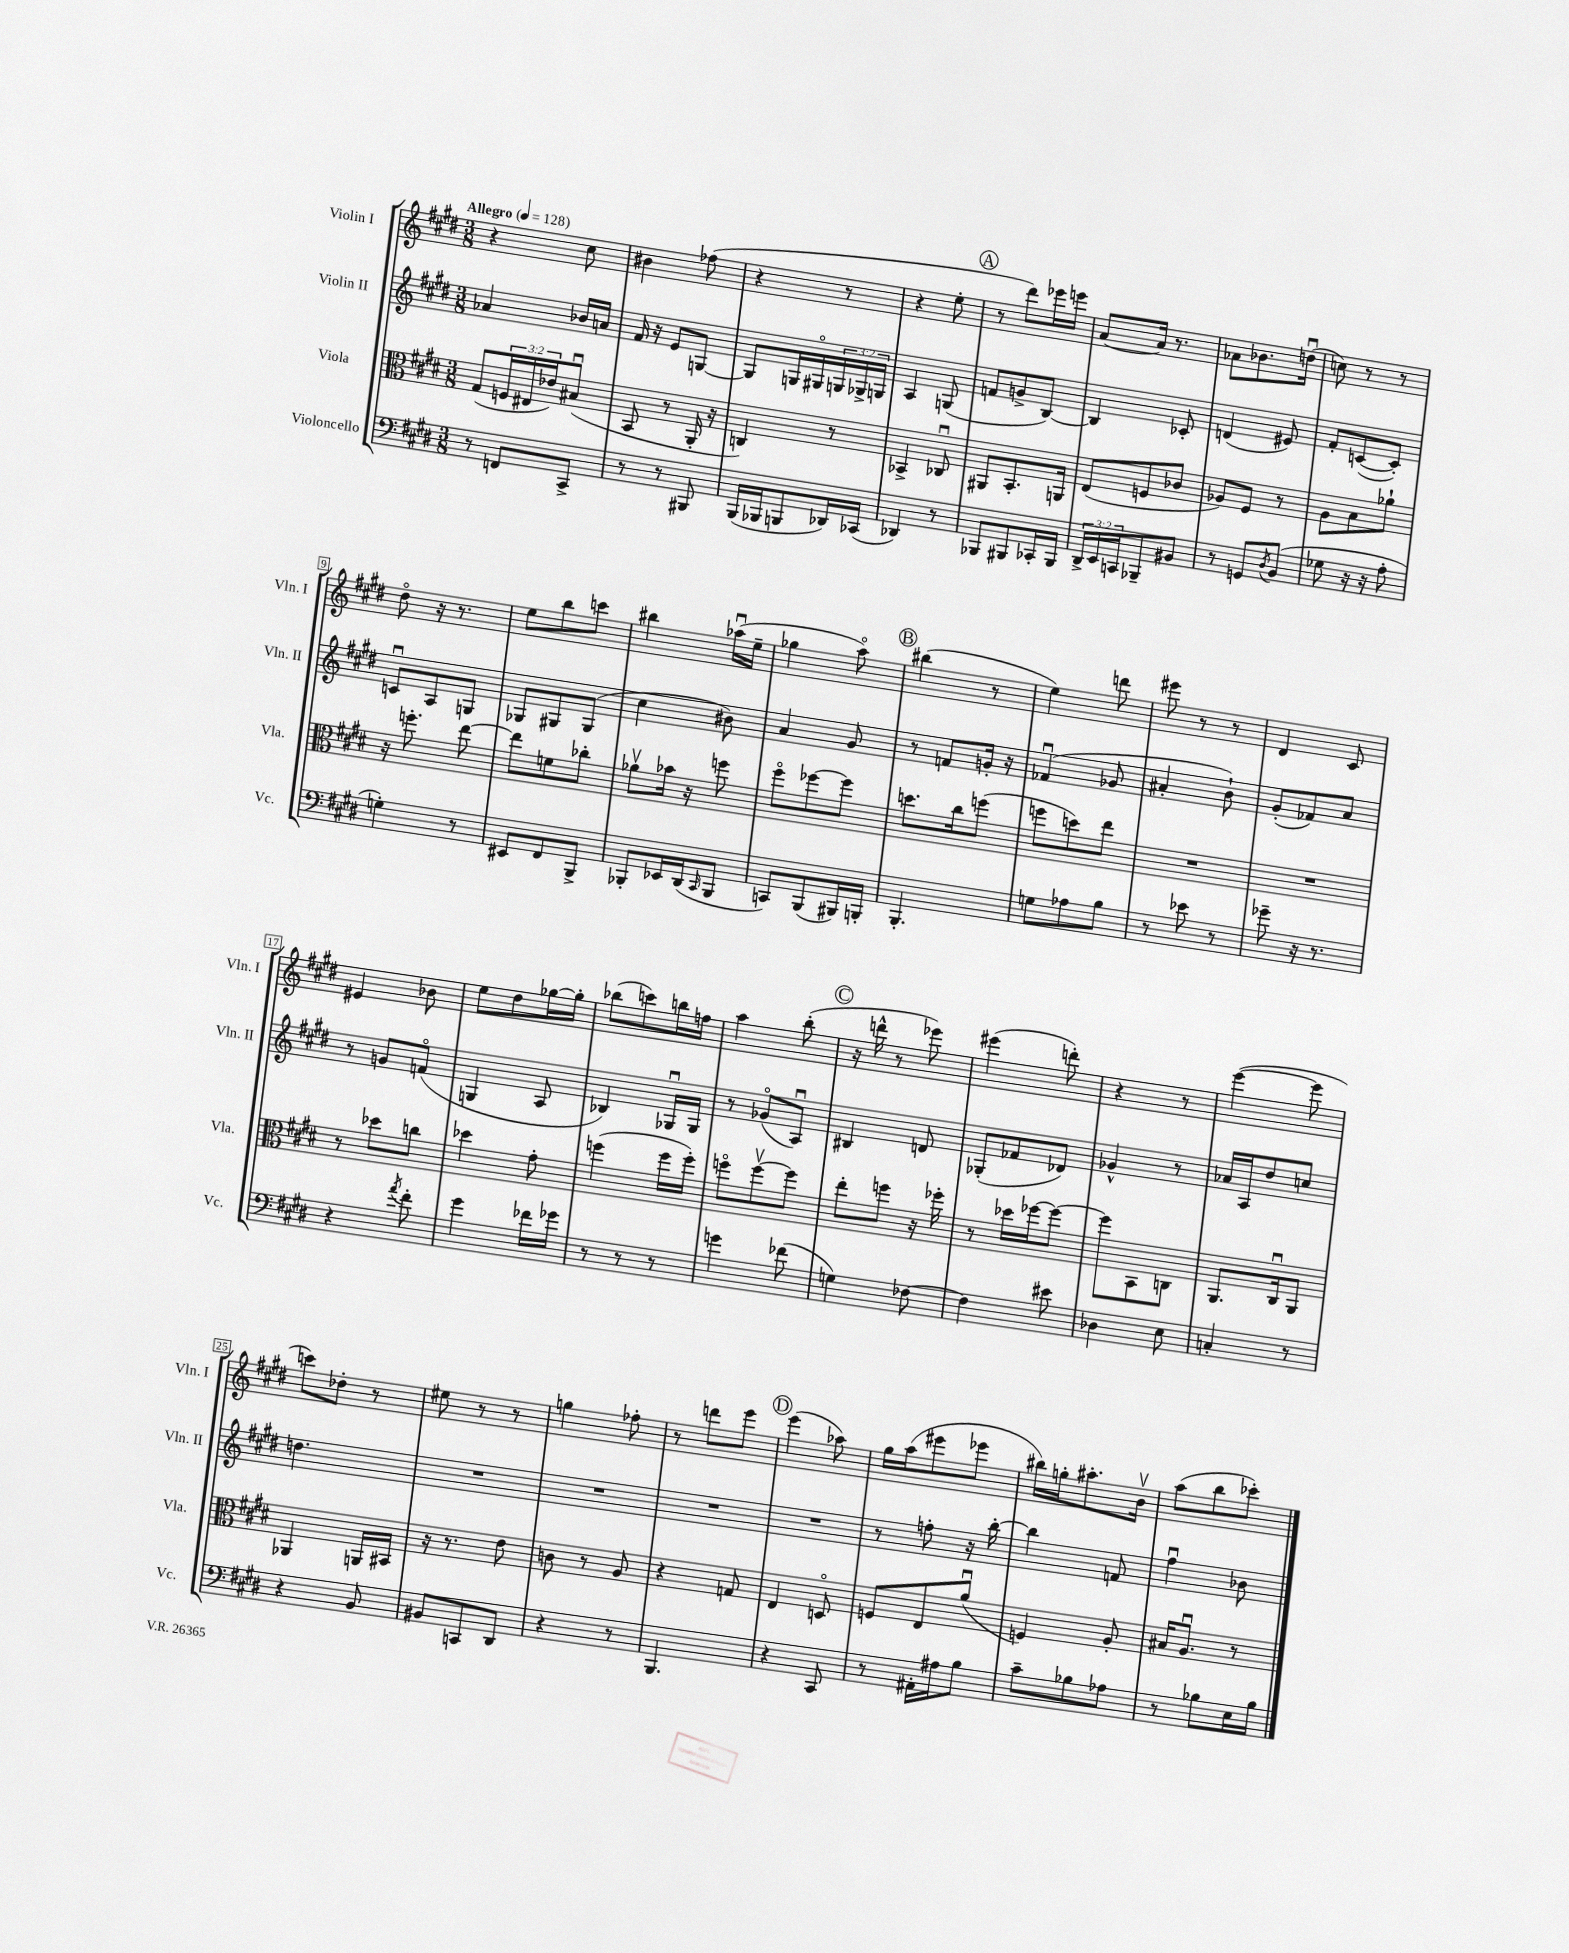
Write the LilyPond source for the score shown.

<<
\new StaffGroup <<
\new Staff = "s0" \with { instrumentName = "Violin I" shortInstrumentName = "Vln. I" } {
    \clef treble \key e \major \numericTimeSignature \time 3/8 \tempo "Allegro" 4 = 128
    r4 cis''8 |
    bis'4 fes''8( |
    r4 r8 |
    r4 e''8-. |
    \mark \markup { \circle "A" } r8 dis'''8) ees'''16 e'''16 |
    a'8~ a'16 r8. |
    aes'8 bes'8. d''16\downbow( |
    c''8) r8 r8 |
    dis''8\flageolet r16 r8. |
    e''8 b''8 c'''8 |
    bis''4 aes''16\downbow( e''16-- |
    ges''4 a''8\flageolet) |
    \mark \markup { \circle "B" } bis''4( r8 |
    e''4) d'''8 |
    eis'''8 r8 r8 |
    dis'4 cis'8 |
    eis'4 bes'8 |
    e''8 dis''8 ges''16~ ges''16-. |
    bes''8( c'''8) b''16 f''16 |
    a''4 b''8-.( |
    \mark \markup { \circle "C" } r16 d'''16-^ r8 ees'''8) |
    eis'''4( d'''8-.) |
    r4 r8 |
    e'''4~( e'''8 |
    c'''8) des''8-. r8 |
    eis''8 r8 r8 |
    g''4 fes''8-. |
    r8 d'''8 e'''8 |
    \mark \markup { \circle "D" } e'''4( aes''8) |
    gis''16 a''16( eis'''8 ees'''8 |
    bis''16) g''16-. ais''8.-. b'16\upbow |
    a''8( b''8 ces'''8-.) \bar "|." |
}
\new Staff = "s1" \with { instrumentName = "Violin II" shortInstrumentName = "Vln. II" } {
    \clef treble \key e \major \numericTimeSignature \time 3/8 \override Staff.TupletNumber.text = #tuplet-number::calc-fraction-text
    aes'4 bes'16 a'16 |
    fis'16 r16 e'8 g8~ |
    g8 g16 gis16\flageolet \tuplet 3/2 { g16 ges16-> g16 } |
    a4 g8( |
    \mark \markup { \circle "A" } f'8 g'8-> b8~) |
    b4 ces'8-. |
    d'4( eis'8) |
    fis'8-. c'8~( c'8-.) |
    c'8\downbow a8 g8 |
    ges8 gis8 gis8( |
    cis''4 bis'8) |
    a'4 gis'8 |
    \mark \markup { \circle "B" } r8 f'8 g'16-. r16 |
    fes'4\downbow( ges'8 |
    ais'4-. b'8-!) |
    gis'8-.( fes'8) a'8 |
    r8 g'8 f'8\flageolet( |
    g4 a8 |
    bes4) ges16\downbow ges16 |
    r8 ges'8\flageolet( a8\downbow) |
    \mark \markup { \circle "C" } bis4 d'8 |
    ges8-.( fes'8 des'8) |
    ges'4-^ r8 |
    aes'16 a16 dis''8 c''8 |
    d''4. |
    R4. |
    R4. |
    R4. |
    \mark \markup { \circle "D" } R4. |
    r8 f''8-. r16 b''16~-. |
    b''4 f'8 |
    fis''4\downbow bes'8 \bar "|." |
}
\new Staff = "s2" \with { instrumentName = "Viola" shortInstrumentName = "Vla." } {
    \clef alto \key e \major \numericTimeSignature \time 3/8 \override Staff.TupletNumber.text = #tuplet-number::calc-fraction-text
    gis8( \tuplet 3/2 { f16 eis16 ees'16) } bis8\downbow( |
    b,8 r8 a,16-. r16 |
    c4) r8 |
    bes,4-> ces8\downbow |
    \mark \markup { \circle "A" } ais,8 b,8.-. a,16 |
    e8( f8 ces'8 |
    aes8) fis8 r8 |
    a8 b8 aes'8-! |
    r16 f''8.-. e''8~ |
    e''8 f'8 ces''8-. |
    aes'8\upbow bes'16 r16 f''8 |
    fis''8\flageolet fes''8~ fes''8 |
    \mark \markup { \circle "B" } d''8. cis''16 f''8( |
    f''8 d''8) e''8 |
    R4. |
    R4. |
    r8 des''8 c''8 |
    des''4 gis'8-. |
    f''4( f''16 f''16-.) |
    f''8\flageolet f''8~\upbow f''8 |
    \mark \markup { \circle "C" } e''8-. f''8 r16 fes''16-. |
    r8 des''16 fes''16~ fes''8~ |
    fes''8 b,8 c8 |
    a,8. cis16\downbow a,8 |
    aes,4 a,16 bis,16 |
    r16 r8. e'8 |
    c'8 r8 a8 |
    r4 g8 |
    \mark \markup { \circle "D" } e4 d8\flageolet |
    f8 e8 a'8\downbow( |
    f4) a8-. |
    bis16 a8.\downbow r8 \bar "|." |
}
\new Staff = "s3" \with { instrumentName = "Violoncello" shortInstrumentName = "Vc." } {
    \clef bass \key e \major \numericTimeSignature \time 3/8 \override Staff.TupletNumber.text = #tuplet-number::calc-fraction-text
    r8 f,8 cis,8-> |
    r8 r8 bis,,8 |
    b,,16( bes,,16 b,,8 des,16) ces,16( |
    des,4) r8 |
    \mark \markup { \circle "A" } bes,,8 bis,,8 ces,16-. bis,,16 |
    \tuplet 3/2 { dis,16-> e,16 c,16 } bes,,8-- bis,8 |
    r8 g,8 \acciaccatura { dis8 } b,8( |
    ges8 r16 r16 a8-. |
    g4-.) r8 |
    eis,8 fis,8 b,,8-> |
    bes,,8-. ees,16 dis,16( \grace { cis,16 } bes,,8 |
    c,8) b,,8( bis,,16) b,,16-. |
    \mark \markup { \circle "B" } b,,4.-. |
    g8 aes8 b8 |
    r8 ees'8 r8 |
    ges'8-- r16 r8. |
    r4 \acciaccatura { a'8 } fis'8-. |
    gis'4 fes'16 ges'16 |
    r8 r8 r8 |
    g'4 fes'8( |
    \mark \markup { \circle "C" } g4) fes8~ |
    fes4 eis'8 |
    des4 e8 |
    c4-. r8 |
    r4 b,8 |
    bis,8 c,8 dis,8 |
    r4 r8 |
    b,,4. |
    \mark \markup { \circle "D" } r4 cis,8 |
    r8 ais,16-. ais16 b8 |
    cis'8-- bes8 aes8 |
    r8 bes8 e16 bes16 \bar "|." |
}
>>
>>
\layout { \context { \Score \override BarNumber.stencil = #(make-stencil-boxer 0.1 0.3 ly:text-interface::print) } }
